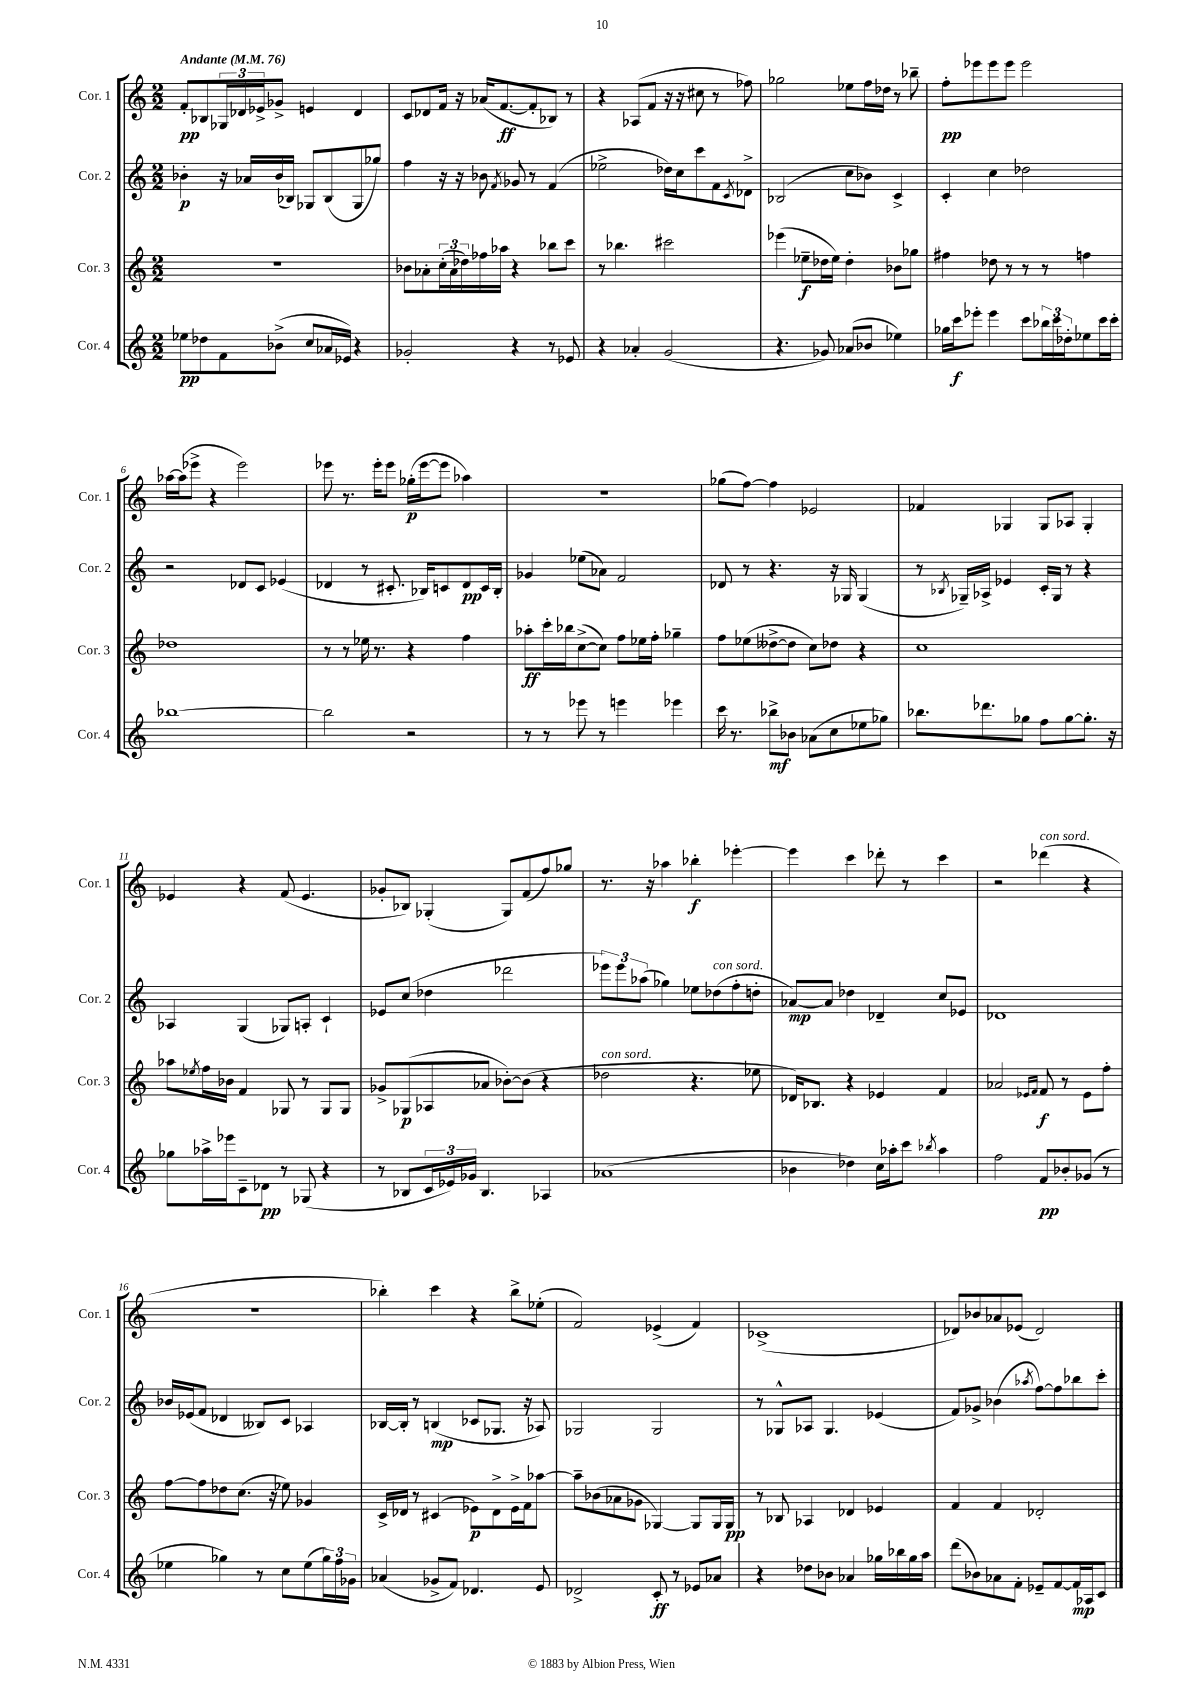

**kern	**dynam	**kern	**dynam	**kern	**dynam	**kern	**dynam
*part4	*part4	*part3	*part3	*part2	*part2	*part1	*part1
*staff4	*staff4	*staff3	*staff3	*staff2	*staff2	*staff1	*staff1
*I"Cor. 4	*	*I"Cor. 3	*	*I"Cor. 2	*	*I"Cor. 1	*
*I'Cor. 4	*	*I'Cor. 3	*	*I'Cor. 2	*	*I'Cor. 1	*
*clefG2	*	*clefG2	*	*clefG2	*	*clefG2	*
*k[]	*	*k[]	*	*k[]	*	*k[]	*
*M2/2	*	*M2/2	*	*M2/2	*	*M2/2	*
*MM76	*	*MM76	*	*MM76	*	*MM76	*
=1	=1	=1	=1	=1	=1	=1	=1
!	!	!	!	!	!	!LO:TX:a:B:t=Andante	!
8ee-X\L	pp	1r	.	4b-X'\	p	8f'/L	pp
8dd-X\	.	.	.	.	.	8B-X/	.
8f\	.	.	.	16r	.	24G-X/L	.
.	.	.	.	.	.	24d-X/	.
.	.	.	.	16a-X/LL	.	.	.
.	.	.	.	.	.	24e-X^/J	.
(8b-X^\J	.	.	.	(16b-/	.	8g-X^/J	.
.	.	.	.	16B-X/JJ)	.	.	.
8cc/L	.	.	.	8G-X/L	.	4en/	.
16a-X/L	.	.	.	(8B-/	.	.	.
16e-X/JJ)	.	.	.	.	.	.	.
4r	.	.	.	8G-/	.	4d-/	.
.	.	.	.	8gg-X/J)	.	.	.
=2	=2	=2	=2	=2	=2	=2	=2
2g-X'/	.	8b-X\L	.	4ff\	.	8c/L	.
.	.	8a-X'\	.	.	.	8d-X/	.
.	.	(24cc'\L	.	16r	.	16f/Jk	.
.	.	24a-\	.	.	.	.	.
.	.	.	.	16r	.	16r	.
.	.	24dd-X\)	.	.	.	.	.
.	.	16ff-X\	.	8b-X\	.	(16a-X/KL	.
.	.	16aa-X\JJ	.	.	.	[8.f/	ff
.	.	.	.	8qf/	.	.	.
4r	.	4r	.	8g-X/	.	.	.
.	.	.	.	8r	.	8f'/]	.
8r	.	8bb-X\L	.	(4f/	.	8B-X/J)	.
8e-X/	.	8ccc\J	.	.	.	8r	.
=3	=3	=3	=3	=3	=3	=3	=3
4r	.	8r	.	2ee-X^\	.	4r	.
.	.	4.bb-X\	.	.	.	.	.
4a-X'/	.	.	.	.	.	(8A-X/L	.
.	.	.	.	.	.	8f/J	.
(2g/	.	2ccc#X\	.	16dd-X\LL)	.	16r	.
.	.	.	.	16cc\J	.	16r	.
.	.	.	.	8ccc\	.	8cc#X\	.
.	.	.	.	8f\	.	8r	.
.	.	.	.	8qc/	.	.	.
.	.	.	.	8d-X^\J	.	8ff-X\)	.
=4	=4	=4	=4	=4	=4	=4	=4
4.r	.	(4eee-X\	.	(2B-X/	.	2gg-X\	.
.	.	8ee-X~\L	f	.	.	.	.
8g-X/)	.	16dd-X\L	.	.	.	.	.
.	.	16ee-\JJ)	.	.	.	.	.
(8a-X/L	.	4dd-'\	.	8cc\L	.	8ee-X\L	.
8b-X/J	.	.	.	8b-X\J)	.	16ff\L	.
.	.	.	.	.	.	16dd-X\JJ	.
4ee-X\)	.	8b-X\L	.	4c^/	.	8r	.
.	.	8gg-X\J	.	.	.	8bb-X~\	.
=5	=5	=5	=5	=5	=5	=5	=5
16gg-X\LL	.	4ff#X\	.	4c'/	.	8ff'\L	pp
16ccc\J	f	.	.	.	.	.	.
8eee-X'\J	.	.	.	.	.	8eee-X\	.
4eee-\	.	8dd-X\	.	4cc\	.	8eee-\	.
.	.	8r	.	.	.	8eee-\J	.
8ccc\L	.	8r	.	2dd-X\	.	2eee-\	.
24bb-X\L	.	8r	.	.	.	.	.
24ccc\	.	.	.	.	.	.	.
24dd-X'\J	.	.	.	.	.	.	.
8ee-X\	.	4ffn\	.	.	.	.	.
16ccc\L	.	.	.	.	.	.	.
16ccc'\JJ	.	.	.	.	.	.	.
!!LO:LB:g=z
=6	=6	=6	=6	=6	=6	=6	=6
[1bb-X	.	1dd-X	.	2r	.	[16aa-X\LL	.
.	.	.	.	.	.	(16aa-\J]	.
.	.	.	.	.	.	8eee-X^\J	.
.	.	.	.	.	.	4r	.
.	.	.	.	8d-X/L	.	2eee-\)	.
.	.	.	.	8c/J	.	.	.
.	.	.	.	(4e-X/	.	.	.
=7	=7	=7	=7	=7	=7	=7	=7
2bb-\]	.	8r	.	4d-X/	.	8eee-X\	.
.	.	8r	.	.	.	8.r	.
.	.	16ee-X\	.	8r	.	.	.
.	.	8.r	.	.	.	16eee-'\KL	.
.	.	.	.	8.c#X'/	.	8eee-\J	.
2r	.	4r	.	.	.	(16gg-X'\LL	p
.	.	.	.	16B-X/KL)	.	[16eee-\J	.
.	.	.	.	8cn/	.	8eee-\J]	.
.	.	4ff\	.	8d-/	pp	4aa-X\)	.
.	.	.	.	16c/L	.	.	.
.	.	.	.	16B-'/JJ	.	.	.
=8	=8	=8	=8	=8	=8	=8	=8
8r	.	8aa-X'\L	ff	4g-X/	.	1r	.
8r	.	16ccc'\L	.	.	.	.	.
.	.	16bb-X\J	.	.	.	.	.
8eee-X\	.	([8cc^\	.	(8ee-X\L	.	.	.
8r	.	8cc\J])	.	8a-X\J)	.	.	.
4eeen\	.	8ff\L	.	2f/	.	.	.
.	.	16ee-X\L	.	.	.	.	.
.	.	16ff'\JJ	.	.	.	.	.
4eee-X\	.	4gg-X~\	.	.	.	.	.
=9	=9	=9	=9	=9	=9	=9	=9
16ccc\	.	8ff\L	.	8d-X/	.	(8gg-X\L	.
8.r	.	.	.	.	.	.	.
.	.	(8ee-X\	.	8r	.	[8ff\J)	.
8bb-X^\L	mf	[8dd--X^\	.	4.r	.	4ff\]	.
8b-X\J	.	8dd--\J]	.	.	.	.	.
(8a-X\L	.	8cc\L)	.	.	.	2e-X/	.
8cc\	.	8dd-X\J	.	16r	.	.	.
.	.	.	.	16G-X/	.	.	.
8ee-X\	.	4r	.	(4G-/	.	.	.
8gg-X\J)	.	.	.	.	.	.	.
=10	=10	=10	=10	=10	=10	=10	=10
8.bb-X\L	.	1cc	.	8r	.	4f-X/	.
.	.	.	.	8qB-X/	.	.	.
.	.	.	.	16G-X~/LL)	.	.	.
8.ddd-X\	.	.	.	16A-X^/JJ	.	.	.
.	.	.	.	4e-X/	.	4G-X/	.
8gg-X\J	.	.	.	.	.	.	.
8ff\L	.	.	.	16c'/LL	.	8G-/L	.
.	.	.	.	16G-/JJ	.	.	.
[8gg-\	.	.	.	8r	.	8A-X/J	.
8.gg-'\J]	.	.	.	4r	.	4G-'/	.
16r	.	.	.	.	.	.	.
!!LO:LB:g=z
=11	=11	=11	=11	=11	=11	=11	=11
8gg-X\L	.	8aa-X\L	.	4A-X/	.	4e-X/	.
.	.	8qee-X/	.	.	.	.	.
16aa-X^\L	.	16ff\L	.	.	.	.	.
16eee-X\J	.	16b-X\JJ	.	.	.	.	.
8c~\	.	4f/	.	(4G/	.	4r	.
8d-X\J	pp	.	.	.	.	.	.
8r	.	8G-X/	.	8G-X/L)	.	(8f/	.
(8G-X/	.	8r	.	8An'/J	.	4.e-/	.
4r	.	8G-/L	.	4c`/	.	.	.
.	.	8G-/J	.	.	.	.	.
=12	=12	=12	=12	=12	=12	=12	=12
8r	.	8g-X^/L	.	8e-X/L	.	8g-X'/L	.
8B-X/L	.	(8G-X/	p	(8cc/J	.	8B-X/J)	.
24c/L	.	8A-X/	.	4dd-X\	.	(4G-X'/	.
24e-X/)	.	.	.	.	.	.	.
24g-X/JJ	.	.	.	.	.	.	.
4.B-/	.	8a-X/J	.	.	.	.	.
.	.	[8b-X'\L)	.	2ddd-X\	.	8G-/L)	.
.	.	(8b-\J]	.	.	.	(8f/	.
4A-X/	.	4r	.	.	.	8ff/)	.
.	.	.	.	.	.	8gg-X/J	.
=13	=13	=13	=13	=13	=13	=13	=13
!	!	!LO:TX:a:i:t=con sord.	!	!	!	!	!
(1a-X	.	2dd-X\	.	12eee-X\L)	.	8.r	.
.	.	.	.	12eee-\	.	.	.
.	.	.	.	(12aa-X\J	.	.	.
.	.	.	.	.	.	16r	.
.	.	.	.	4gg-X\)	.	4aa-X\	.
.	.	4.r	.	8ee-X\L	.	4bb-X'\	f
!	!	!	!	!LO:TX:a:i:t=con sord.	!	!	!
.	.	.	.	(8dd-X\	.	.	.
.	.	.	.	8ff'\	.	[4eee-X'\	.
.	.	8ee-X\	.	8ddn'\J	.	.	.
=14	=14	=14	=14	=14	=14	=14	=14
4b-X\	.	16d-X/KL)	.	[8a-X/L)	mp	4eee-\]	.
.	.	8.B-X/J	.	.	.	.	.
.	.	.	.	8a-/J]	.	.	.
4dd-X\)	.	4r	.	4dd-X\	.	4ccc\	.
16cc\LL	.	4e-X/	.	4d-X~/	.	8ddd-X'\	.
16aa-X'\J	.	.	.	.	.	.	.
8ccc\J	.	.	.	.	.	8r	.
8qbb-X/	.	.	.	.	.	.	.
4aa-\	.	4f/	.	8cc/L	.	4ccc\	.
.	.	.	.	8e-X/J	.	.	.
=15	=15	=15	=15	=15	=15	=15	=15
2ff\	.	2a-X/	.	1d-X	.	2r	.
.	.	16qqe-X/LL	.	.	.	.	.
.	.	16qqf/JJ	.	.	.	.	.
!	!	!	!	!	!	!LO:TX:a:i:t=con sord.	!
8f/L	pp	8f/	f	.	.	(4ddd-X\	.
8b-X'/	.	8r	.	.	.	.	.
(8g-X/J	.	8e-\L	.	.	.	4r	.
8r	.	8ff'\J	.	.	.	.	.
!!LO:LB:g=z
=16	=16	=16	=16	=16	=16	=16	=16
4ee-X\	.	[8ff\L	.	16b-X/LL	.	1r	.
.	.	.	.	(16e-X/J	.	.	.
.	.	8ff\]	.	8f/J	.	.	.
4gg-X\)	.	8dd-X\	.	4d-X/	.	.	.
.	.	(8.cc\J	.	.	.	.	.
8r	.	.	.	8B--X/L)	.	.	.
.	.	16r	.	.	.	.	.
8cc\L	.	8ee-X\)	.	8c/J	.	.	.
(8ee-\	.	4g-X/	.	4A-X/	.	.	.
24gg-\L)	.	.	.	.	.	.	.
24ff\	.	.	.	.	.	.	.
24g-X\JJ	.	.	.	.	.	.	.
=17	=17	=17	=17	=17	=17	=17	=17
(4a-X/	.	16c^/LL	.	[16B-X/LL	.	4bb-X'\)	.
.	.	16d-X/JJ	.	16B-'/JJ]	.	.	.
.	.	8r	.	8r	.	.	.
8g-X^/L	.	(4c#X/	.	(4Bn/	mp	4ccc\	.
8f/J)	.	.	.	.	.	.	.
4.d-X/	.	8e-X\L)	p	8c-X/L	.	4r	.
.	.	8d-^\	.	8.G-X/J	.	.	.
.	.	16e-^\L	.	.	.	8bb-^\L	.
.	.	16f\J	.	16r	.	.	.
8e/	.	[8aa-X\J	.	8A-X/)	.	(8ee-X'\J	.
=18	=18	=18	=18	=18	=18	=18	=18
2d-X^/	.	8aa-~\L]	.	2G-X/	.	2f/)	.
.	.	(8b-X\	.	.	.	.	.
.	.	8a-X\	.	.	.	.	.
.	.	8g-X\J	.	.	.	.	.
8c'/	ff	[4G-X/)	.	2G-/	.	(4e-X^/	.
8r	.	.	.	.	.	.	.
8e-X/L	.	8G-/L]	.	.	.	4f/)	.
8a-X/J	.	16G-/L	.	.	.	.	.
.	.	16G-/JJ	pp	.	.	.	.
=19	=19	=19	=19	=19	=19	=19	=19
4r	.	8r	.	8r	.	(1c-X^	.
.	.	8B-X/	.	8G-X^^/L	.	.	.
8dd-X\L	.	4A-X/	.	8A-X/J	.	.	.
8b-X\J	.	.	.	4.G-/	.	.	.
4a-X/	.	4d-X/	.	.	.	.	.
16gg-X\LL	.	4e-X/	.	(4e-X/	.	.	.
16bb-X\	.	.	.	.	.	.	.
16gg-\	.	.	.	.	.	.	.
16aa\JJ	.	.	.	.	.	.	.
=20	=20	=20	=20	=20	=20	=20	=20
(8ddd\L	.	4f/	.	8f/L)	.	8d-X/L)	.
8b-X\)	.	.	.	8g-X^/J	.	8b-X/	.
8a-X\	.	4f/	.	(4b-X\	.	8a-X/	.
8f'\J	.	.	.	.	.	(8e-X/J	.
.	.	.	.	8qaa-X/	.	.	.
8e-X~/L	.	2d-X'/	.	[8ff\L)	.	2d-/)	.
[8f/	.	.	.	8ff\]	.	.	.
16f/L]	mp	.	.	8bb-X\	.	.	.
16A-X/J	.	.	.	.	.	.	.
8c/J	.	.	.	8ccc'\J	.	.	.
==	==	==	==	==	==	==	==
*-	*-	*-	*-	*-	*-	*-	*-
